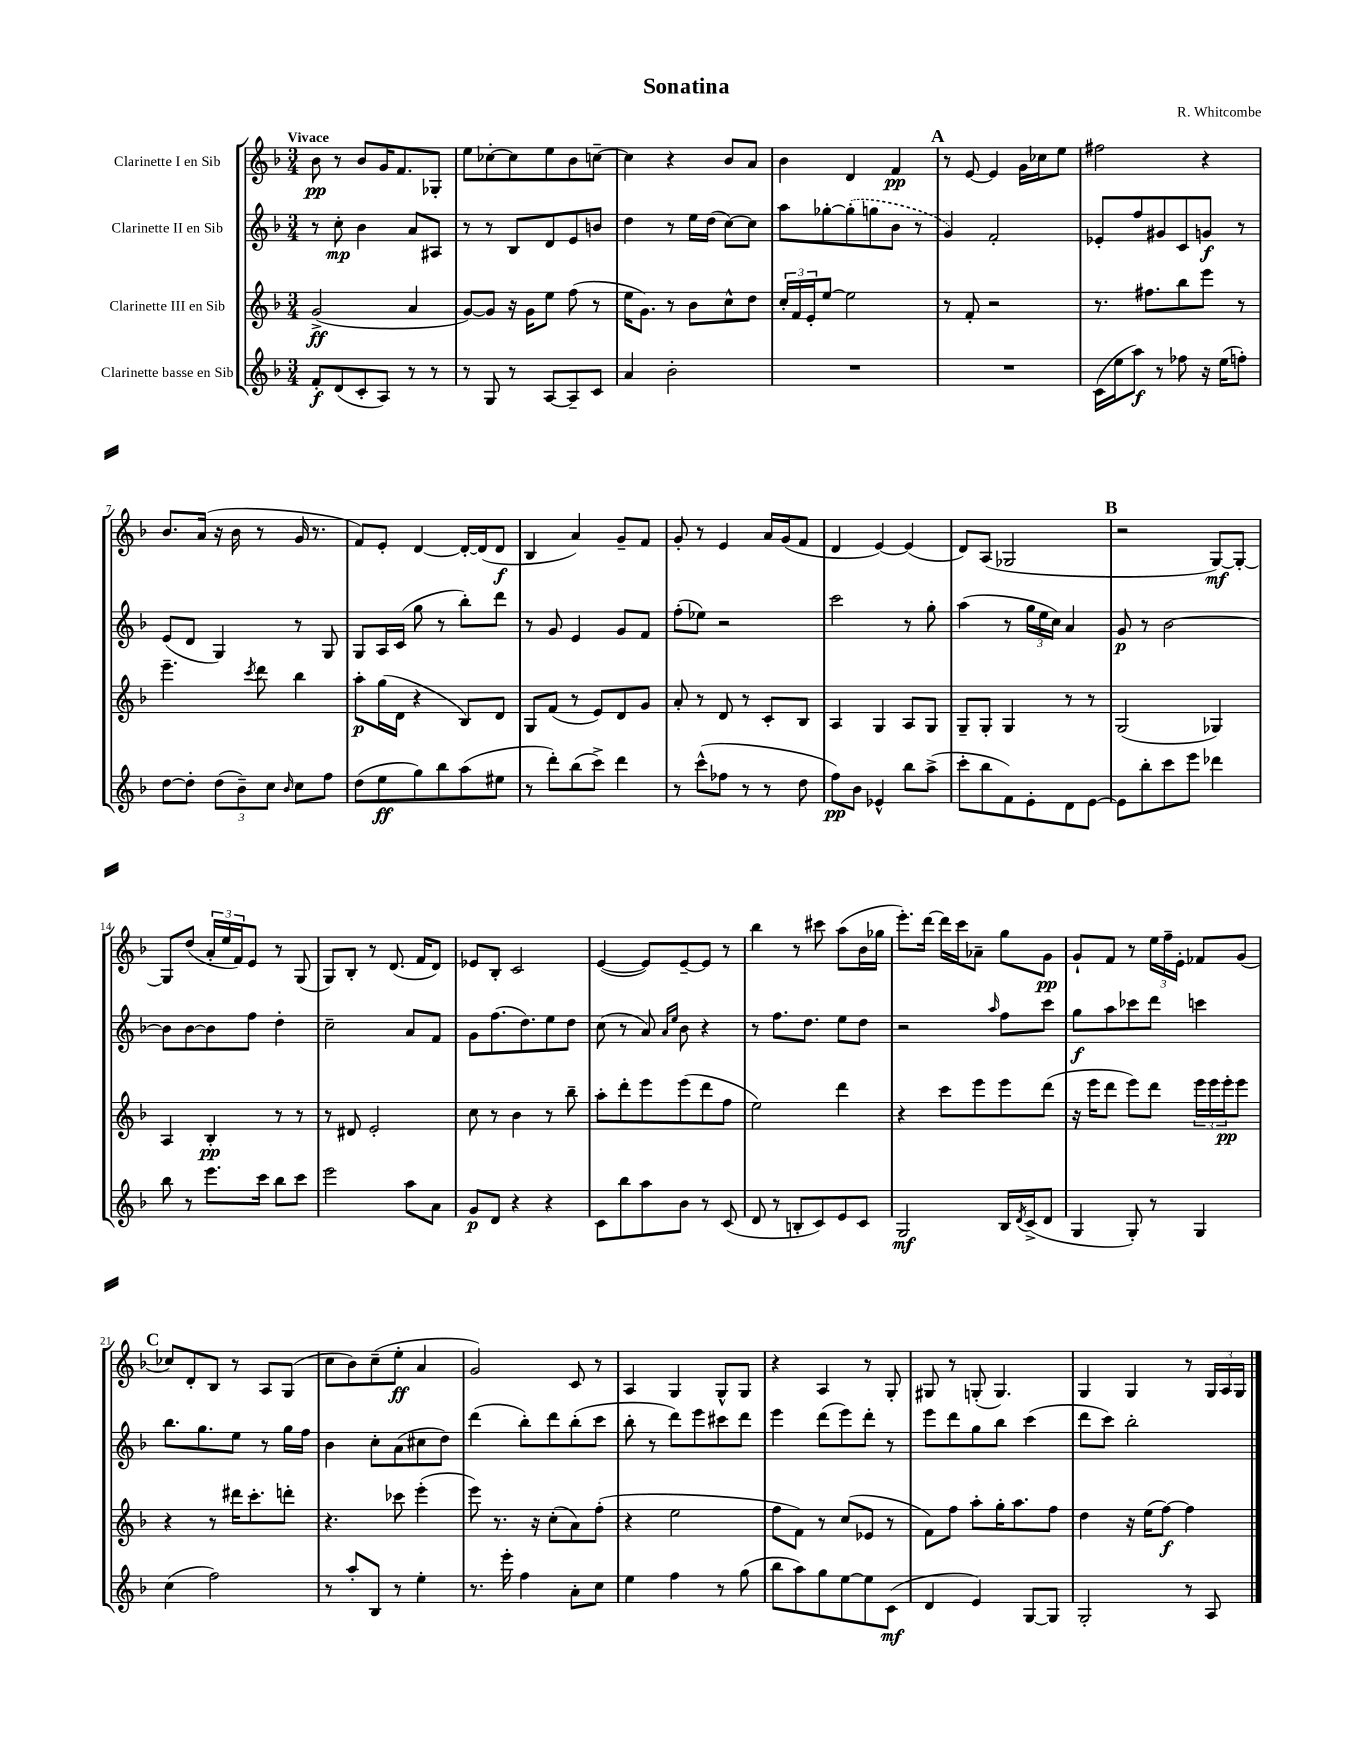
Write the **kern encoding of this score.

**kern	**dynam	**kern	**dynam	**kern	**dynam	**kern	**dynam
*part4	*part4	*part3	*part3	*part2	*part2	*part1	*part1
*staff4	*staff4	*staff3	*staff3	*staff2	*staff2	*staff1	*staff1
*I"Clarinette basse en Sib	*	*I"Clarinette III en Sib	*	*I"Clarinette II en Sib	*	*I"Clarinette I en Sib	*
*clefG2	*	*clefG2	*	*clefG2	*	*clefG2	*
*k[b-]	*	*k[b-]	*	*k[b-]	*	*k[b-]	*
*M3/4	*	*M3/4	*	*M3/4	*	*M3/4	*
=1	=1	=1	=1	=1	=1	=1	=1
!	!	!	!	!	!	!LO:TX:a:B:t=Vivace	!
8f'/L	f	(2g^/	ff	8r	.	8b-\	pp
(8d/	.	.	.	8cc'\	mp	8r	.
8c'/	.	.	.	4b-\	.	8b-/L	.
8A/J)	.	.	.	.	.	16g/K	.
.	.	.	.	.	.	8.f/	.
8r	.	4a/	.	8a/L	.	.	.
8r	.	.	.	8A#X/J	.	8G-X'/J	.
=2	=2	=2	=2	=2	=2	=2	=2
8r	.	[8g/L)	.	8r	.	8ee\L	.
8G/	.	8g/J]	.	8r	.	[8cc-X'\	.
8r	.	16r	.	8B-/L	.	8cc-\]	.
.	.	16g\KL	.	.	.	.	.
[8A/L	.	8ee\J	.	8d/	.	8ee\	.
8A~/]	.	(8ff\	.	8e/	.	8b-\	.
8c/J	.	8r	.	8bn/J	.	[8ccn~\J	.
=3	=3	=3	=3	=3	=3	=3	=3
4a/	.	16ee\KL	.	4dd\	.	4cc\]	.
.	.	8.g\J)	.	.	.	.	.
2b-'\	.	8r	.	8r	.	4r	.
.	.	8b-\L	.	16ee\LL	.	.	.
.	.	.	.	(16dd\JJ	.	.	.
.	.	8cc^^\	.	[8cc\L)	.	8b-/L	.
.	.	8dd\J	.	8cc\J]	.	8a/J	.
=4	=4	=4	=4	=4	=4	=4	=4
2.r	.	24cc'/LL	.	8aa\L	.	4b-\	.
.	.	24f/	.	.	.	.	.
.	.	24e'/J	.	.	.	.	.
.	.	[8ee/J	.	[8gg-X'\	.	.	.
.	.	2ee\]	.	(8gg-'\]	.	4d/	.
.	.	.	.	8ggn\	.	.	.
.	.	.	.	8b-\J	.	4f/	pp
.	.	.	.	8r	.	.	.
!!LO:REH:place=s1:t=A
=5	=5	=5	=5	=5	=5	=5	=5
2.r	.	8r	.	4g/)	.	8r	.
.	.	8f'/	.	.	.	[8e/	.
.	.	2r	.	2f'/	.	4e/]	.
.	.	.	.	.	.	16g\LL	.
.	.	.	.	.	.	16cc-X\J	.
.	.	.	.	.	.	8ee\J	.
=6	=6	=6	=6	=6	=6	=6	=6
(16c\LL	.	8.r	.	8e-X'/L	.	2ff#X\	.
16ee\J	.	.	.	.	.	.	.
8aa\J)	f	.	.	8ff/	.	.	.
.	.	8.ff#X\L	.	.	.	.	.
8r	.	.	.	8g#X/	.	.	.
8ff-X\	.	8bb-\	.	8c/	.	.	.
16r	.	8eee\J	.	8gn/J	f	4r	.
(16ee\KL	.	.	.	.	.	.	.
8ffn'\J)	.	8r	.	8r	.	.	.
!!LO:LB:g=z
=7	=7	=7	=7	=7	=7	=7	=7
[8dd\L	.	4.eee~\	.	(8e/L	.	8.b-/L	.
8dd'\J]	.	.	.	8d/J	.	.	.
.	.	.	.	.	.	(16a/Jk	.
(12dd\L	.	.	.	4G/)	.	16r	.
.	.	.	.	.	.	16b-\	.
12b-~\)	.	.	.	.	.	.	.
.	.	8qccc/	.	.	.	.	.
.	.	8ddd\	.	.	.	8r	.
12cc\J	.	.	.	.	.	.	.
16qqb-/	.	.	.	.	.	.	.
8cc\L	.	4bb-\	.	8r	.	16g/	.
.	.	.	.	.	.	8.r	.
8ff\J	.	.	.	8G/	.	.	.
=8	=8	=8	=8	=8	=8	=8	=8
(8dd\L	.	8aa'\L	p	8G/L	.	8f/L)	.
8ee\	ff	(16gg\L	.	16A/L	.	8e'/J	.
.	.	16d\JJ	.	(16c/JJ	.	.	.
8gg\)	.	4r	.	8gg\	.	[4d/	.
8bb-\	.	.	.	8r	.	.	.
(8aa\	.	8B-/L)	.	8bb-'\L)	.	16d'/LL_	.
.	.	.	.	.	.	(16d/J]	.
8ee#X\J	.	8d/J	.	8ddd\J	.	8d/J	f
=9	=9	=9	=9	=9	=9	=9	=9
8r	.	8G/L	.	8r	.	4B-/	.
8ddd'\L)	.	(8f/J	.	8g/	.	.	.
(8bb-\	.	8r	.	4e/	.	4a/)	.
8ccc^\J)	.	8e/L)	.	.	.	.	.
4ddd\	.	8d/	.	8g/L	.	8g~/L	.
.	.	8g/J	.	8f/J	.	8f/J	.
=10	=10	=10	=10	=10	=10	=10	=10
8r	.	8a'/	.	(8ff'\L	.	8g'/	.
(8ccc^^\L	.	8r	.	8ee-X\J)	.	8r	.
8ff-X\J	.	8d/	.	2r	.	4e/	.
8r	.	8r	.	.	.	.	.
8r	.	8c'/L	.	.	.	16a/LL	.
.	.	.	.	.	.	(16g/J	.
8dd\	.	8B-/J	.	.	.	8f/J	.
=11	=11	=11	=11	=11	=11	=11	=11
8ff\L)	pp	4A/	.	2ccc\	.	4d/	.
8b-\J	.	.	.	.	.	.	.
4e-X^^/	.	4G/	.	.	.	[4e/)	.
8bb-\L	.	8A/L	.	8r	.	(4e/]	.
(8aa^\J	.	8G/J	.	8gg'\	.	.	.
=12	=12	=12	=12	=12	=12	=12	=12
8ccc'\L	.	8G~/L	.	(4aa\	.	8d/L)	.
8bb-\	.	8G'/J	.	.	.	(8A/J	.
8f\)	.	4G/	.	8r	.	2G-X/	.
8e'\	.	.	.	24gg\LL	.	.	.
.	.	.	.	24ee\	.	.	.
.	.	.	.	24cc\JJ)	.	.	.
8d\	.	8r	.	4a/	.	.	.
[8e\J	.	8r	.	.	.	.	.
!!LO:REH:place=s1:t=B
=13	=13	=13	=13	=13	=13	=13	=13
8e\L]	.	(2G/	.	8g/	p	2r	.
8bb-'\	.	.	.	8r	.	.	.
8ccc\	.	.	.	[2b-\	.	.	.
8eee\J	.	.	.	.	.	.	.
4ddd-X\	.	4G-X/)	.	.	.	[8G/L)	mf
.	.	.	.	.	.	8G'/J_	.
!!LO:LB:g=z
=14	=14	=14	=14	=14	=14	=14	=14
8bb-\	.	4A/	.	8b-\L]	.	8G/L]	.
8r	.	.	.	[8b-\	.	(8dd/J	.
8.eee\L	.	4B-'/	pp	8b-\]	.	24a'/LL	.
.	.	.	.	.	.	24ee/	.
.	.	.	.	.	.	24f/J)	.
.	.	.	.	8ff\J	.	8e/J	.
16ccc\Jk	.	.	.	.	.	.	.
8bb-\L	.	8r	.	4dd'\	.	8r	.
8ccc\J	.	8r	.	.	.	(8G/	.
=15	=15	=15	=15	=15	=15	=15	=15
2eee\	.	8r	.	2cc~\	.	8G/L)	.
.	.	8d#X/	.	.	.	8B-'/J	.
.	.	2e'/	.	.	.	8r	.
.	.	.	.	.	.	(8.d/	.
8aa\L	.	.	.	8a/L	.	.	.
.	.	.	.	.	.	16f/KL	.
8a\J	.	.	.	8f/J	.	8d/J)	.
=16	=16	=16	=16	=16	=16	=16	=16
8g/L	p	8cc\	.	8g\L	.	8e-X/L	.
8d/J	.	8r	.	(8.ff\	.	8B-'/J	.
4r	.	4b-\	.	.	.	2c/	.
.	.	.	.	8.dd\)	.	.	.
4r	.	8r	.	8ee\	.	.	.
.	.	8bb-~\	.	8dd\J	.	.	.
=17	=17	=17	=17	=17	=17	=17	=17
8c\L	.	8aa'\L	.	(8cc\	.	([4e/	.
8bb-\	.	8ddd'\	.	8r	.	.	.
8aa\	.	8eee\	.	8a/)	.	8e/L])	.
.	.	.	.	16qqa/LL	.	.	.
.	.	.	.	16qqee/JJ	.	.	.
8b-\J	.	(8eee\	.	8b-\	.	[8e~/	.
8r	.	8ddd\	.	4r	.	8e/J]	.
(8c/	.	8ff\J	.	.	.	8r	.
=18	=18	=18	=18	=18	=18	=18	=18
8d/	.	2ee\)	.	8r	.	4bb-\	.
8r	.	.	.	8.ff\L	.	.	.
8Bn'/L	.	.	.	.	.	8r	.
.	.	.	.	8.dd\J	.	.	.
8c/)	.	.	.	.	.	8ccc#X\	.
8e/	.	4ddd\	.	8ee\L	.	(8aa\L	.
8c/J	.	.	.	8dd\J	.	16b-\L	.
.	.	.	.	.	.	16gg-X\JJ	.
=19	=19	=19	=19	=19	=19	=19	=19
2G/	mf	4r	.	2r	.	8.eee'\L)	.
.	.	.	.	.	.	[16ddd\Jk	.
.	.	8ccc\L	.	.	.	16ddd\LL]	.
.	.	.	.	.	.	16ccc\J	.
.	.	8eee\	.	.	.	8a-X~\J	.
.	.	.	.	16qqaa/	.	.	.
16B-/LL	.	8eee\	.	8ff\L	.	8gg\L	.
8qd/	.	.	.	.	.	.	.
(16c^/J	.	.	.	.	.	.	.
8d/J	.	(8ddd\J	.	8ccc\J	.	8g\J	pp
=20	=20	=20	=20	=20	=20	=20	=20
4G/	.	16r	.	8gg\L	f	8g`/L	.
.	.	16eee\KL	.	.	.	.	.
.	.	8ddd\J	.	8aa\	.	8f/J	.
8G'/)	.	8eee\L)	.	8ccc-X\	.	8r	.
8r	.	8ddd\J	.	8ddd\J	.	24ee\LL	.
.	.	.	.	.	.	24ff~\	.
.	.	.	.	.	.	24e'\JJ	.
4G/	.	24eee\LL	.	4cccn\	.	8f-X/L	.
.	.	24eee\	.	.	.	.	.
.	.	24eee'\J	pp	.	.	.	.
.	.	8eee\J	.	.	.	(8g/J	.
!!LO:LB:g=z
!!LO:REH:place=s1:t=C
=21	=21	=21	=21	=21	=21	=21	=21
(4cc\	.	4r	.	8.bb-\L	.	8cc-X/L)	.
.	.	.	.	.	.	8d'/	.
.	.	.	.	8.gg\	.	.	.
2ff\)	.	8r	.	.	.	8B-/J	.
.	.	16ddd#X\KL	.	8ee\J	.	8r	.
.	.	8.ccc'\	.	.	.	.	.
.	.	.	.	8r	.	8A/L	.
.	.	8dddn'\J	.	16gg\LL	.	(8G/J	.
.	.	.	.	16ff\JJ	.	.	.
=22	=22	=22	=22	=22	=22	=22	=22
8r	.	4.r	.	4b-\	.	8cc\L	.
8aa'/L	.	.	.	.	.	8b-\)	.
8B-/J	.	.	.	8cc'\L	.	(8cc~\	.
8r	.	8ccc-X\	.	(8a\	.	8ee'\J	ff
4ee'\	.	(4eee'\	.	8cc#X\	.	4a/	.
.	.	.	.	8dd\J)	.	.	.
=23	=23	=23	=23	=23	=23	=23	=23
8.r	.	8eee\)	.	(4ddd\	.	2g/)	.
.	.	8.r	.	.	.	.	.
16eee'\	.	.	.	.	.	.	.
4ff\	.	.	.	8bb-'\L)	.	.	.
.	.	16r	.	.	.	.	.
.	.	(8cc'\L	.	8ddd\	.	.	.
8a'\L	.	8a\)	.	(8bb-'\	.	8c/	.
8cc\J	.	(8ff'\J	.	8ccc\J	.	8r	.
=24	=24	=24	=24	=24	=24	=24	=24
4ee\	.	4r	.	8bb-'\	.	4A/	.
.	.	.	.	8r	.	.	.
4ff\	.	2ee\	.	8ddd\L)	.	4G/	.
.	.	.	.	8eee\	.	.	.
8r	.	.	.	8ccc#X\	.	8G^^/L	.
(8gg\	.	.	.	8ddd\J	.	8G/J	.
=25	=25	=25	=25	=25	=25	=25	=25
8bb-\L	.	8ff\L	.	4eee\	.	4r	.
8aa\)	.	8f\J)	.	.	.	.	.
8gg\	.	8r	.	(8ddd\L	.	4A/	.
[8ee\	.	(8cc/L	.	8eee\)	.	.	.
8ee\]	.	8e-X/J	.	8ddd'\J	.	8r	.
(8c\J	mf	8r	.	8r	.	8G'/	.
=26	=26	=26	=26	=26	=26	=26	=26
4d/	.	8f\L)	.	8eee\L	.	8G#X/	.
.	.	8ff\J	.	8ddd\	.	8r	.
4e/)	.	8aa'\L	.	8gg\	.	(8Gn'/	.
.	.	16gg'\K	.	8bb-\J	.	4.G/)	.
.	.	8.aa\	.	.	.	.	.
[8G/L	.	.	.	(4ccc\	.	.	.
8G/J]	.	8ff\J	.	.	.	.	.
=27	=27	=27	=27	=27	=27	=27	=27
2G'/	.	4dd\	.	8ddd\L	.	4G/	.
.	.	.	.	8ccc\J)	.	.	.
.	.	16r	.	2bb-'\	.	4G/	.
.	.	(16ee\KL	.	.	.	.	.
.	.	[8ff\J)	f	.	.	.	.
8r	.	4ff\]	.	.	.	8r	.
8A/	.	.	.	.	.	24G/LL	.
.	.	.	.	.	.	24A/	.
.	.	.	.	.	.	24G/JJ	.
==	==	==	==	==	==	==	==
*-	*-	*-	*-	*-	*-	*-	*-
